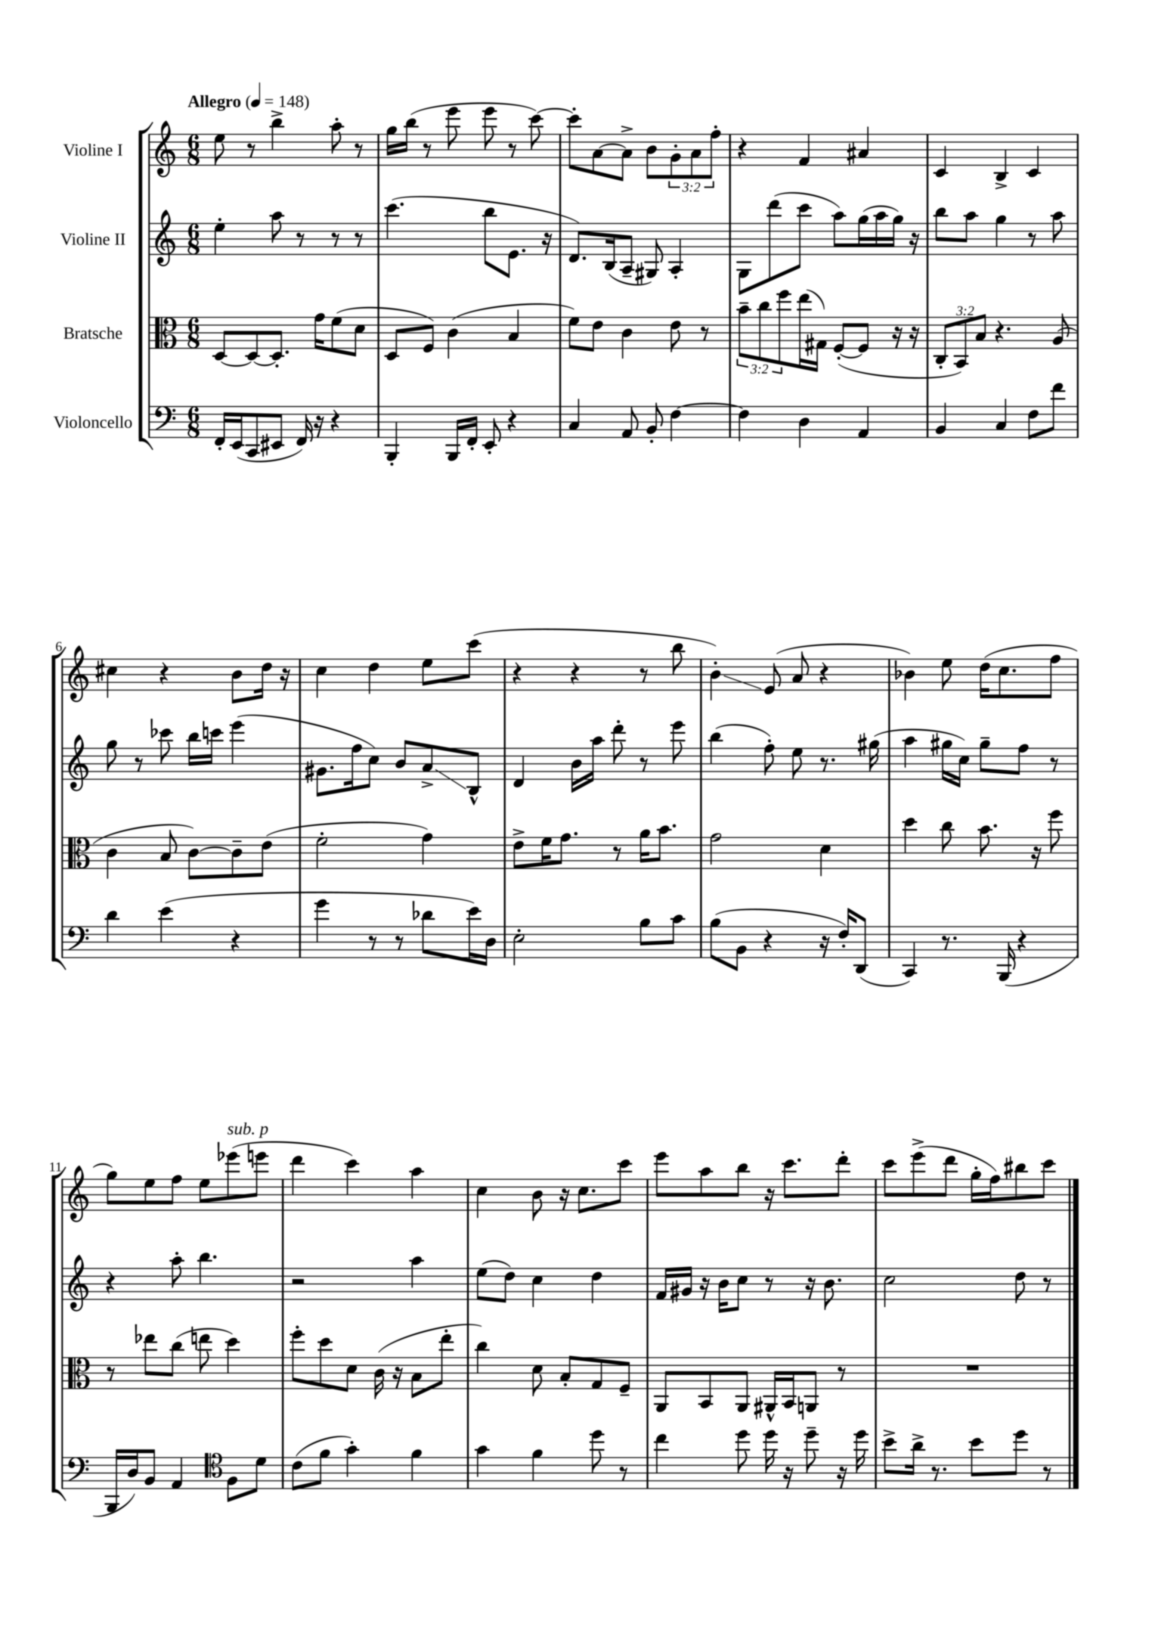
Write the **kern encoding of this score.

**kern	**kern	**kern	**kern
*staff4	*staff3	*staff2	*staff1
*clefF4	*clefC3	*clefG2	*clefG2
*k[]	*k[]	*k[]	*k[]
*M6/8	*M6/8	*M6/8	*M6/8
*MM148	*MM148	*MM148	*MM148
16FF'	[8D	4ee'	8ee
(16EE	.	.	.
8CC	8D_	.	8r
8EE#	8.D']	8aa	4bb^
16FF)	.	8r	.
16r	16g	.	.
4r	(8f	8r	8aa'
.	8d	8r	8r
=	=	=	=
4BBB'	8D	(4.ccc	16gg
.	.	.	(16bb
.	8F)	.	8r
16BBB	(4c	.	8eee
16FF'	.	.	.
8EE'	.	8bb	8eee
4r	4B	8.e	8r
.	.	.	[8ccc)
.	.	16r	.
=	=	=	=
4C	8f)	8.d)	8ccc']
.	8e	.	[8a
.	.	(16B	.
8AA	4c	8A~	8a^]
8BB'	.	8G#)	8b
[4F	8e	4A'	12g'
.	.	.	12a
.	8r	.	.
.	.	.	12ff'
=	=	=	=
4F]	12b~	8G	4r
.	12cc	.	.
.	.	(8ddd	.
.	12ff	.	.
4D	(16ee	8ccc	4f
.	16G#)	.	.
.	([8F'	8aa)	.
4AA	8F]	(16gg	4a#
.	.	16aa	.
.	16r	16gg)	.
.	16r	16r	.
=	=	=	=
4BB	12C'	8bb	4c
.	12BB)	.	.
.	.	8aa	.
.	12B	.	.
4C	4.r	4gg	4B^
8F	.	8r	4c
8f	(8A	8aa	.
=	=	=	=
4d	4c	8gg	4cc#
.	.	8r	.
(4e	8B	8ccc-	4r
.	[8c)	16bb	.
.	.	16ccc	.
4r	8c~]	(4eee	8b
.	(8e	.	16dd
.	.	.	16r
=	=	=	=
4g	2f'	8.g#	4cc
.	.	16ff	.
8r	.	8cc)	4dd
8r	.	8b	.
8d-	4g)	8a^	8ee
16e)	.	8B^^	(8ccc
16D	.	.	.
=	=	=	=
2E'	8e^	4d	4r
.	16f	.	.
.	8.g	.	.
.	.	16b	4r
.	.	16aa	.
.	8r	8ddd'	.
8B	16a	8r	8r
.	8.b	.	.
8c	.	8eee	8bb
=	=	=	=
(8B	2g	(4bb	4b')
8BB	.	.	.
4r	.	8ff')	(8e
.	.	8ee	8a
16r	4d	8.r	4r
16F')	.	.	.
(8DD	.	.	.
.	.	(16gg#	.
=	=	=	=
4CC)	4dd	4aa	4b-)
8.r	8cc	16gg#	8ee
.	.	16cc)	.
.	8.b	8gg#~	(16dd
(16BBB	.	.	8.cc
4r	.	8ff	.
.	16r	.	.
.	8ff	8r	8ff
=	=	=	=
16BBB	8r	4r	8gg)
16D)	.	.	.
8BB	8ee-	.	8ee
4AA	(8cc	8aa'	8ff
.	8ee	4.bb	8ee
*clefC4	*	*	*
8F	4dd)	.	(8eee-
8d	.	.	8eee
=	=	=	=
(8c	8ff'	2r	4ddd
8f	8dd	.	.
4g')	8d	.	4ccc)
.	(16c	.	.
.	16r	.	.
4f	8B	4aa	4aa
.	8ee'	.	.
=	=	=	=
4g	4cc)	(8ee	4cc
.	.	8dd)	.
4f	8d	4cc	8b
.	8B'	.	16r
.	.	.	8.cc
8dd	8G	4dd	.
8r	8F~	.	8ccc
=	=	=	=
4cc	8AA	16f	8eee
.	.	16g#	.
.	8BB	16r	8aa
.	.	16b	.
8dd	8AA	8cc	8bb
16dd	16AA#^^	8r	16r
16r	16BB	.	8.ccc
8dd~	8AA	16r	.
.	.	8.b	.
16r	8r	.	8ddd'
16dd	.	.	.
=	=	=	=
8b^	2.r	2cc	8ccc
16a^	.	.	(8eee^
8.r	.	.	.
.	.	.	8ddd
8b	.	.	16gg'
.	.	.	16ff)
8dd	.	8dd	8bb#
8r	.	8r	8ccc
==	==	==	==
*-	*-	*-	*-
